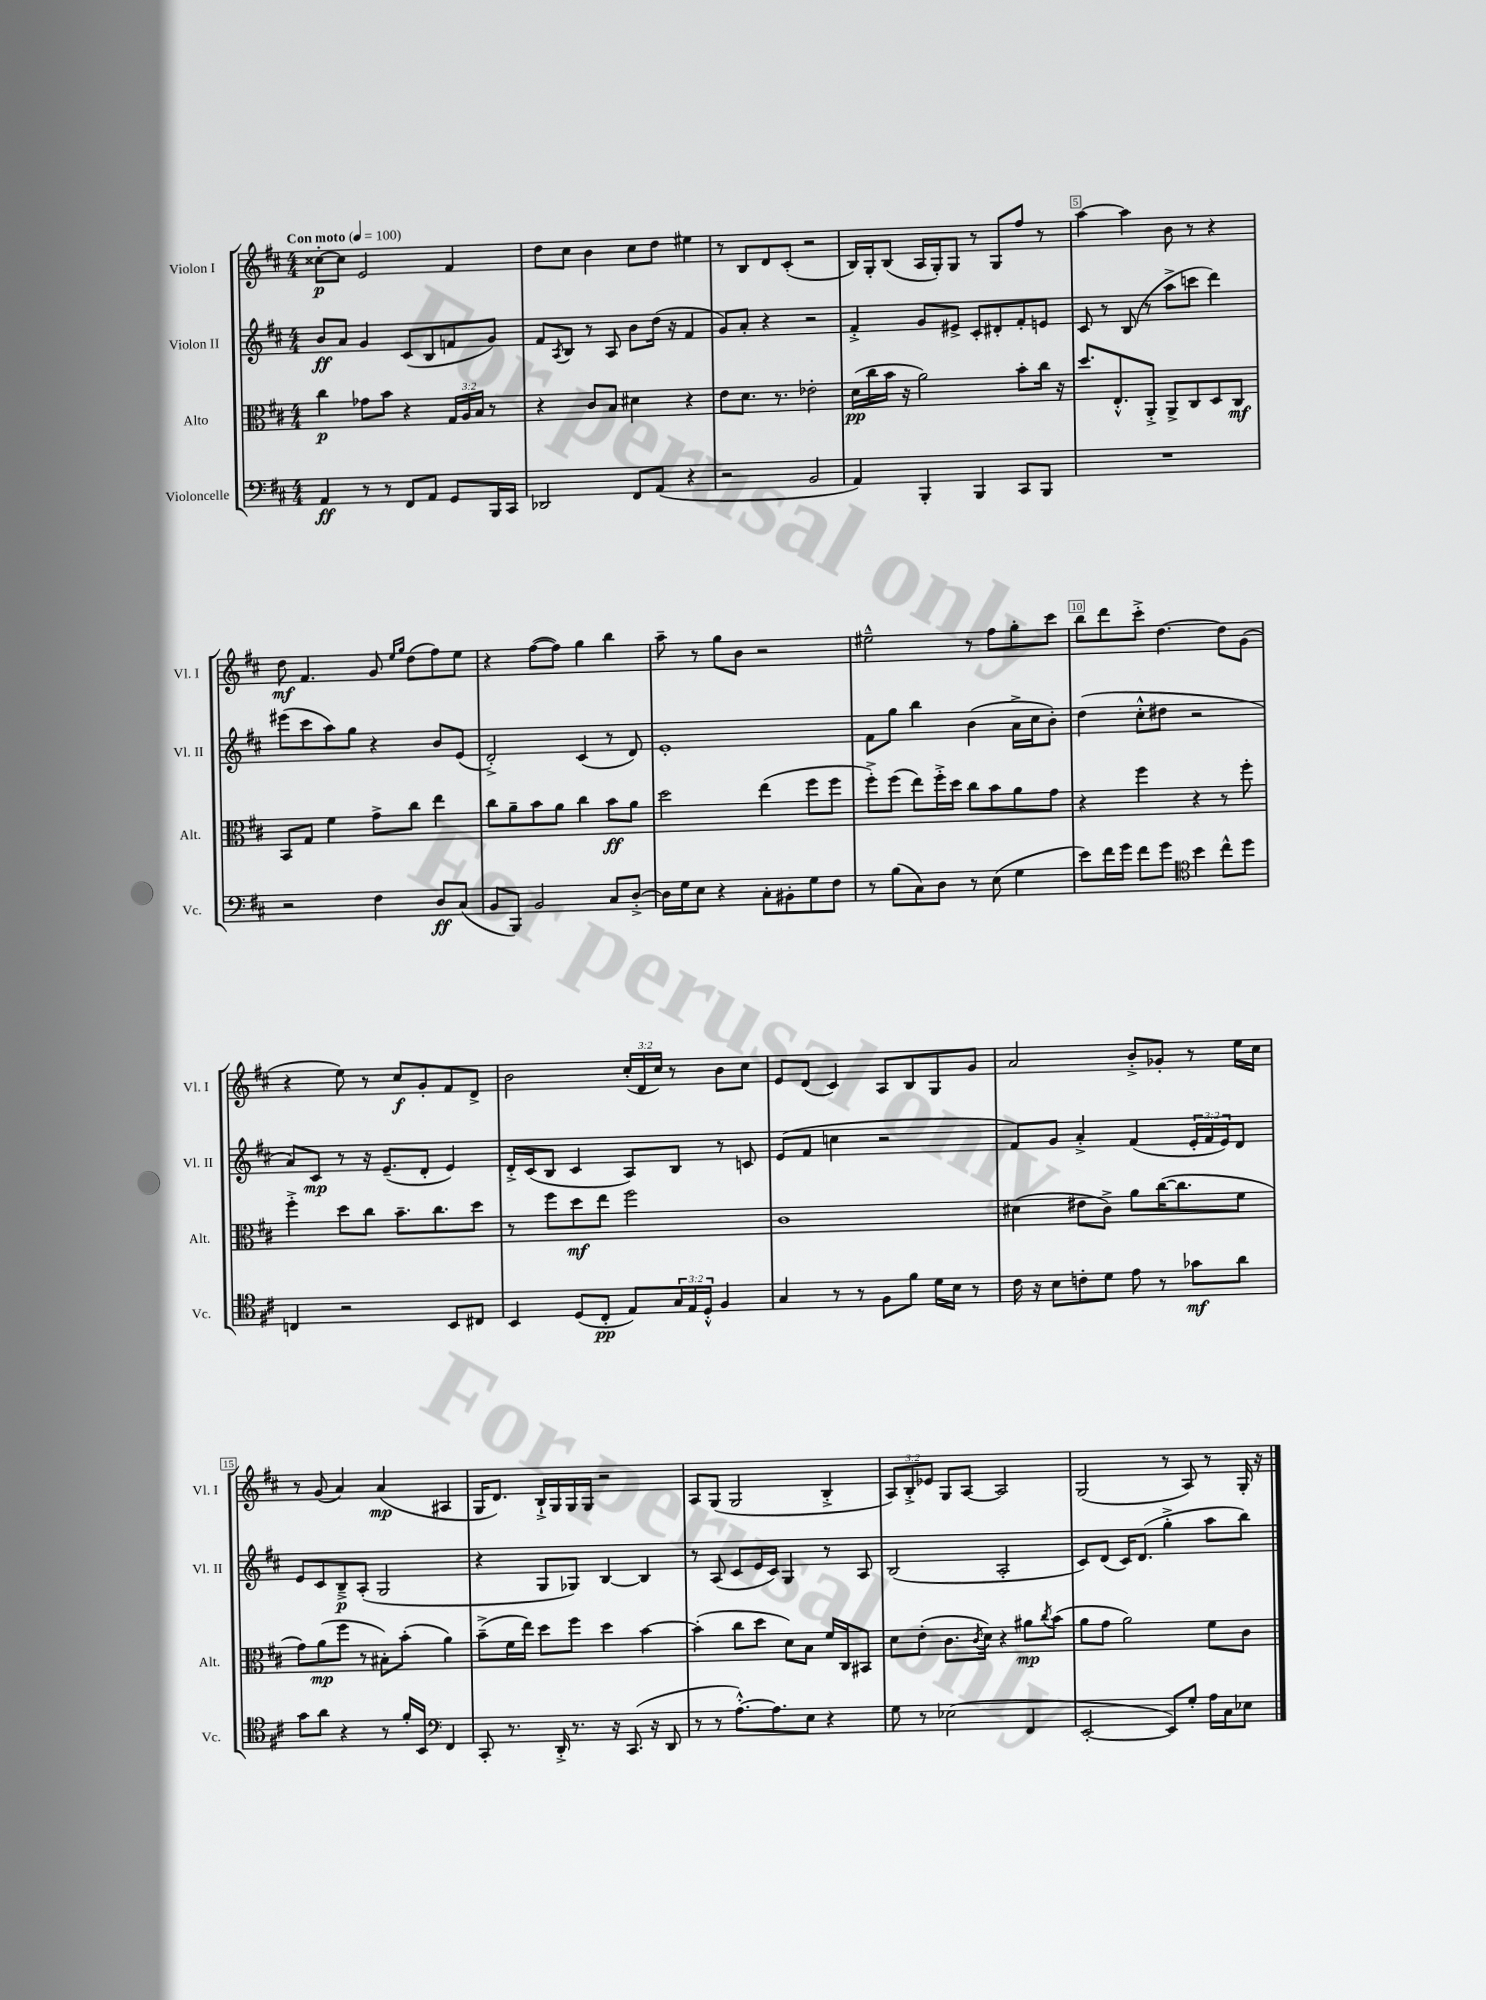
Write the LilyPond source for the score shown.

<<
\new StaffGroup <<
\new Staff = "s0" \with { instrumentName = "Violon I" shortInstrumentName = "Vl. I" } {
    \clef treble \key d \major \numericTimeSignature \time 4/4 \override Staff.TupletNumber.text = #tuplet-number::calc-fraction-text \tempo "Con moto" 4 = 100
    cisis''8~-.\p cisis''8 e'2 fis'4 |
    d''8 cis''8 b'4 cis''8 d''8 eis''4 |
    r8 b8 d'8 cis'8-.( r2 |
    b16) g16-. b8( a16 g16-.) g8 r8 g8 fis''8 r8 |
    a''4~ a''4 b'8 r8 r4 |
    d''8\mf fis'4. g'8 \grace { e''16 g''16 } d''8( fis''8) e''8 |
    r4 fis''8~( fis''8) g''4 b''4 |
    a''8-- r8 g''8 b'8 r2 |
    eis''2---^ r8 fis''8 g''8-. cis'''8 |
    b''8 d'''8 cis'''8-.-> d''4.~ d''8 g'8( |
    r4 e''8) r8 cis''8\f g'8-. fis'8 d'8-> |
    b'2 \tuplet 3/2 { cis''16-.( d'16 cis''16) } r8 b'8 cis''8 |
    e'8 d'8( cis'4) a8 b8 g8 g'8 |
    a'2 b'8-.-> ges'8-. r8 e''16 cis''16 |
    r8 g'8( a'4) a'4\mp( ais4 |
    g16 d'8.) b16-!-> g16 g16 g16 r2 |
    a8 g8( g2 b4-.-> |
    \tuplet 3/2 { a8) b8-.-> ees'8 } g8 a8~ a2 |
    g2( r8 a8) r8 g16-. r16 \bar "|." |
}
\new Staff = "s1" \with { instrumentName = "Violon II" shortInstrumentName = "Vl. II" } {
    \clef treble \key d \major \numericTimeSignature \time 4/4 \override Staff.TupletNumber.text = #tuplet-number::calc-fraction-text
    b'8\ff a'8 g'4 cis'8( b8 f'8 g'8) |
    fis'8 \acciaccatura { a8 } b8 r8 a8 b'8 d''16( r16 fis'4 |
    g'8) a'8-. r4 r2 |
    fis'4-.-> g'8 eis'8-> cis'8-. dis'8-. fis'8-. e'8 |
    cis'8 r8 b8( r8 a''8-> c'''8 d'''4) |
    eis'''8( cis'''8 a''8) g''8 r4 b'8 e'8( |
    d'2-.->) cis'4( r8 d'8) |
    e'1-. |
    fis'8 g''8 b''4 b'4( a'16-> cis''16 b'8-.) |
    d''4( cis''8-.-^ dis''8 r2 |
    a'8) cis'8\mp r8 r16 e'8.--( d'8-. e'4) |
    d'16-.-> cis'16( b8 cis'4 a8) b8 r8 c'8 |
    e'8( fis'8 c''4 r2 |
    fis'8) g'8 a'4-.-> fis'4( \tuplet 3/2 { e'16-. fis'16 e'16) } d'8 |
    e'8 cis'8 b8--->\p a8-.( g2 |
    r4 g8 ges8) b4~ b4 |
    r8 a8( cis'8 e'16 cis'16) g4 r8 a8 |
    b2( a2-. |
    cis'8) d'8( cis'16) d'8.( g''4-.-> a''8 b''8) \bar "|." |
}
\new Staff = "s2" \with { instrumentName = "Alto" shortInstrumentName = "Alt." } {
    \clef alto \key d \major \numericTimeSignature \time 4/4 \override Staff.TupletNumber.text = #tuplet-number::calc-fraction-text
    cis''4\p ges'8 b'8 r4 \tuplet 3/2 { g16 a16 b16 } r8 |
    r4 cis'8 b8 dis'4 r4 |
    e'8 d'8. r8. ees'2-. |
    d'16\pp( cis''16 b'16 r16 a'2) b'8-. cis''16 r16 |
    d''8. e8.-.-^ a,8-.-> a,8-> cis8 d8 cis8\mf |
    b,8 g8 fis'4 g'8-> cis''8 e''4 |
    cis''8 a'8-- b'8 a'8 cis''4 b'8\ff a'8 |
    d''2 e''4( fis''8 fis''8 |
    fis''8-.->) fis''8( e''8) fis''16-.-> d''16 cis''8 b'8 a'8 g'8 |
    r4 fis''4 r4 r8 fis''8-. |
    fis''4-.-> d''8 cis''8 b'8.-- cis''8. d''8 |
    r8 fis''8 d''8\mf e''8 fis''2 |
    cis'1 |
    dis'4( eis'8 cis'8->) a'8 cis''16~( cis''8. fis'8 |
    g'8) a'8\mp( fis''8 r8 bis8-.) b'8-.( a'4) |
    b'8--->( fis'16 e''16) d''8 fis''8 d''4 b'4~ |
    b'4-.( cis''8 d''8 d'8) b8 fis'16 cis16 bis,8 |
    d'8 e'8-.( cis'8. \acciaccatura { cis'8 } d'16) r4 ais'8\mp \acciaccatura { cis''8 } b'8( |
    a'8 g'8 a'2) fis'8 cis'8 \bar "|." |
}
\new Staff = "s3" \with { instrumentName = "Violoncelle" shortInstrumentName = "Vc." } {
    \clef bass \key d \major \numericTimeSignature \time 4/4 \override Staff.TupletNumber.text = #tuplet-number::calc-fraction-text
    a,4\ff r8 r8 fis,8 a,8 g,8 b,,16 cis,16 |
    des,2 fis,8 a,8( r4 |
    r2 b,2 |
    a,4) b,,4-. b,,4 cis,8 b,,8 |
    R1 |
    r2 fis4 d8\ff cis8( |
    b,8 b,,8) b,2 cis8 d8~-.-> |
    d16 g16 e8 r4 cis8-. bis,8-. g8 fis8 |
    r8 b8( cis8) d8 r8 e8( g4 |
    e'8) fis'16 g'16 fis'8 g'8 \clef tenor b'4 cis''8-^ d''8 |
    c4 r2 b,8 cis8 |
    b,4 d8( cis8-.\pp e8) \tuplet 3/2 { g16 e16 d16-.-^ } fis4 |
    g4 r8 r8 fis8 fis'8 d'16 b16 r8 |
    cis'16 r16 b8 c'8-. d'8 e'8 r8 ges'8\mf a'8 |
    g'8 a'8 r4 r8 fis'16-. b,16 \clef bass fis,4 |
    cis,8-. r8. d,16-.-> r8. r16 cis,8.( r16 d,8 |
    r8 r8 a8.~-.-^) a8. e8 r4 |
    g8 r8 ees2( fis,4 |
    e,2~-. e,8) g8-. a16 cis16 ees8 \bar "|." |
}
>>
>>
\layout { \context { \Score \override BarNumber.break-visibility = ##(#f #t #t) barNumberVisibility = #(every-nth-bar-number-visible 5) \override BarNumber.stencil = #(make-stencil-boxer 0.1 0.3 ly:text-interface::print) } }
